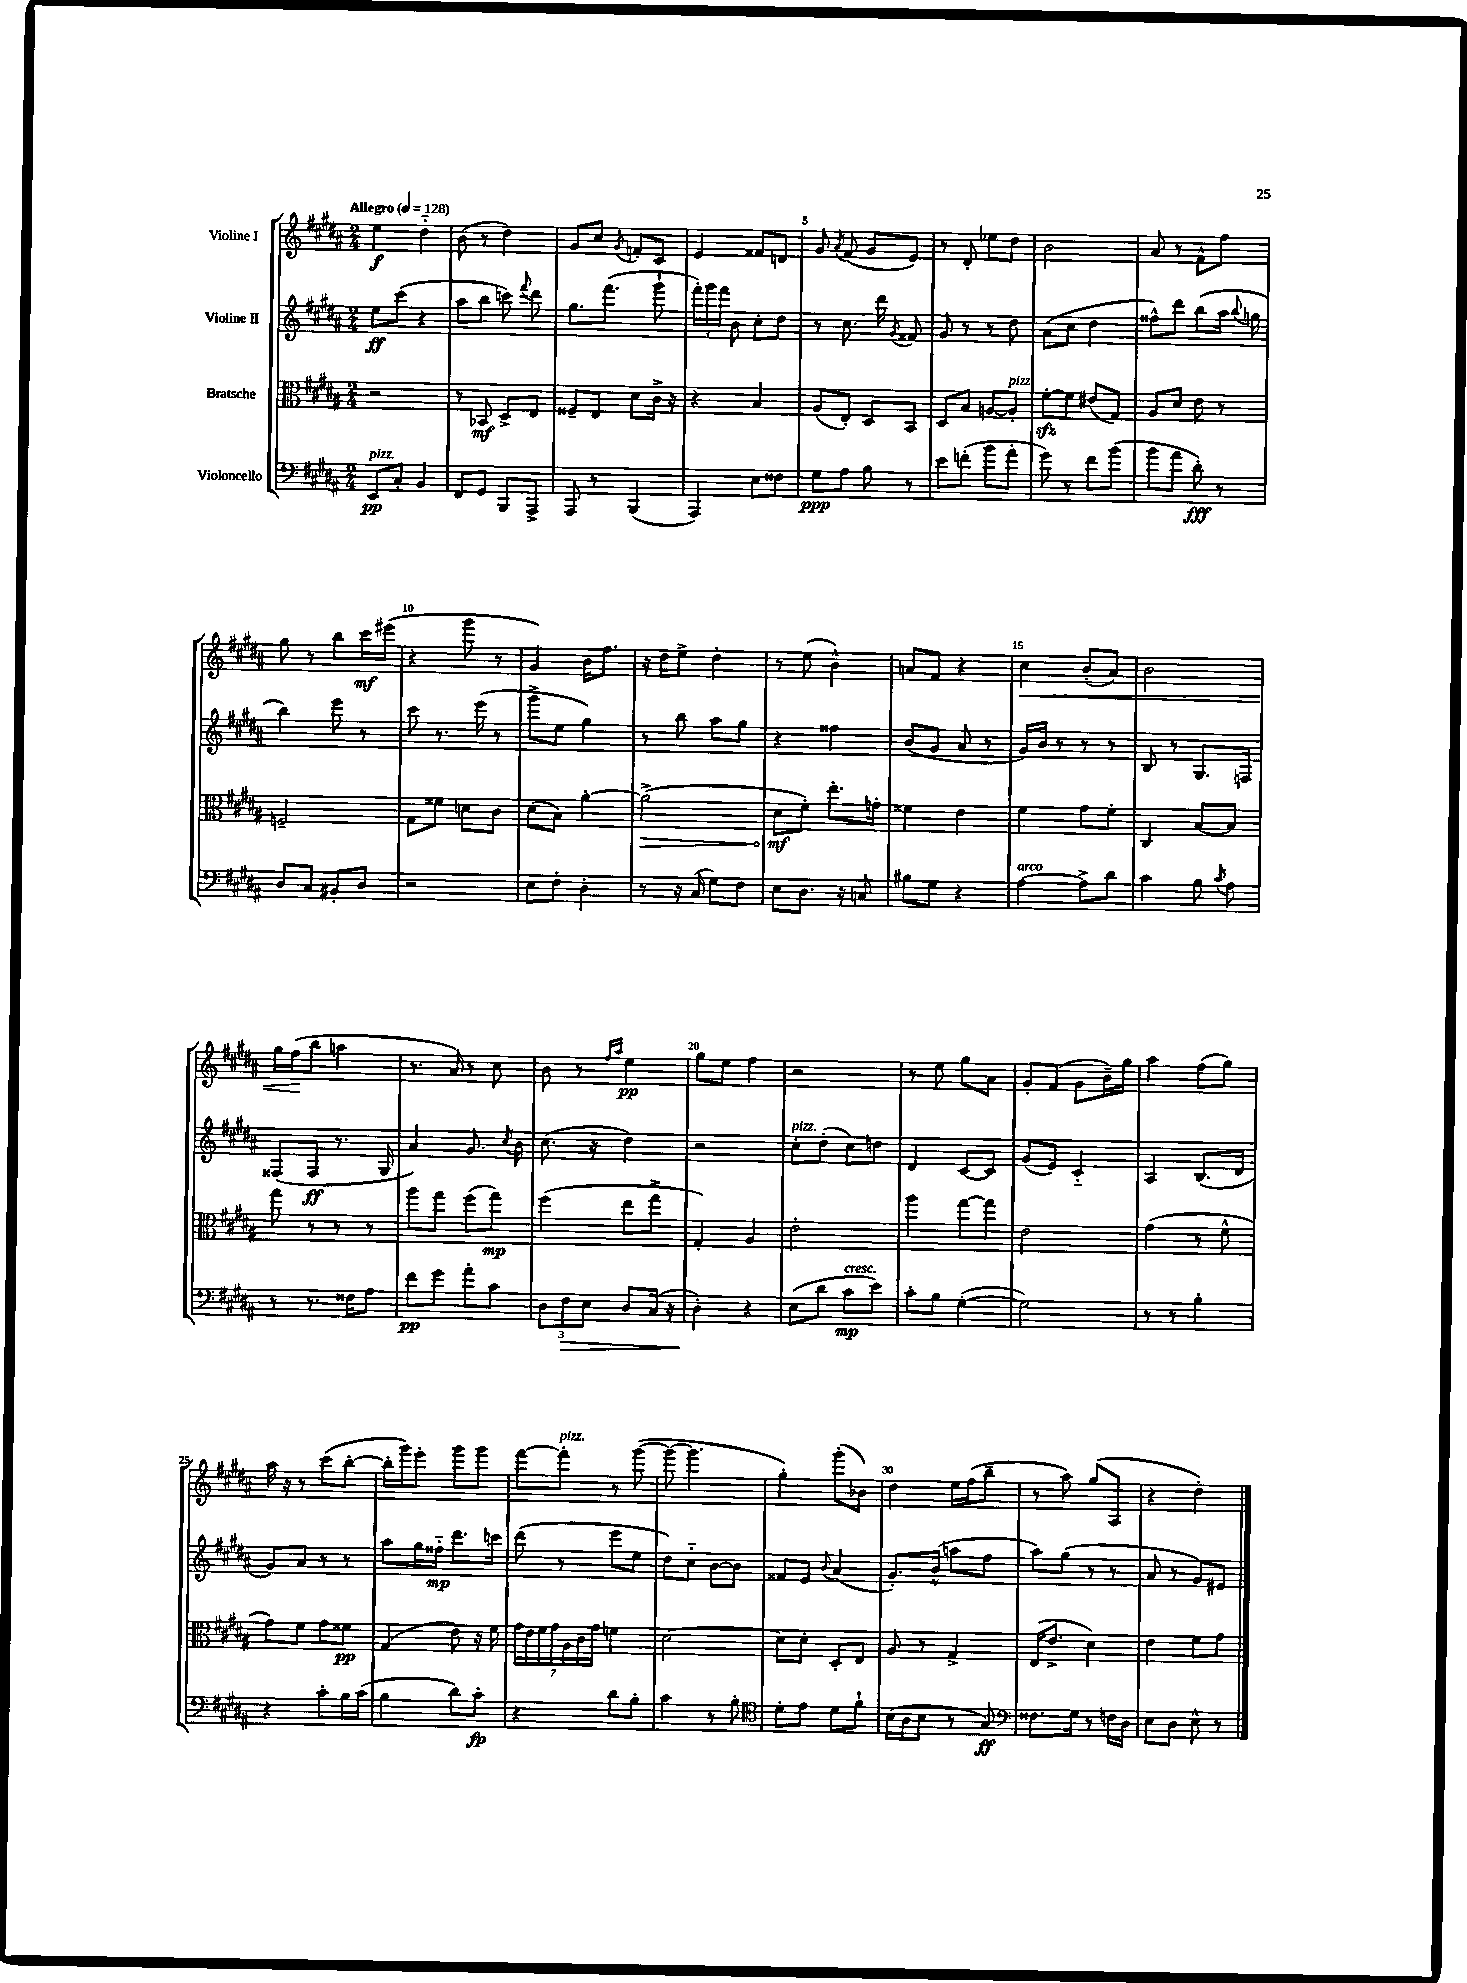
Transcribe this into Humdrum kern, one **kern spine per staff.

**kern	**kern	**kern	**kern
*staff4	*staff3	*staff2	*staff1
*clefF4	*clefC3	*clefG2	*clefG2
*k[f#c#g#d#a#]	*k[f#c#g#d#a#]	*k[f#c#g#d#a#]	*k[f#c#g#d#a#]
*M2/4	*M2/4	*M2/4	*M2/4
*MM128	*MM128	*MM128	*MM128
8EE/L	2r	8ee\L	4ee\
8C#'/J	.	(8ccc#\J	.
4BB/	.	4r	4dd#'~\
=	=	=	=
8FF#/L	8r	8aa#\L	(8b\
8GG#/J	8BB-/	8bb\J	8r
8BBB/L	8D#^/L	8ccc\)	4dd#\)
.	.	8qqfff#/	.
8AAA#^/J	8E/J	8ddd#\	.
=	=	=	=
8AAA#/	8F##~/L	8.gg#\L	8g#/L
8r	8E/J	.	8cc#/J
.	.	(8.fff#\J	.
.	.	.	8qg#/
(4BBB/	8d#\L	.	8f'/L
.	16c#^\Jk	8ggg#`\	8c#/J
.	16r	.	.
=	=	=	=
4AAA#/)	4r	24fff#'\LL)	4e/
.	.	24ggg#\	.
.	.	24fff#\JJ	.
.	.	8b\	.
8E\L	4B/	8cc#'\L	8f##/L
8F##\J	.	8dd#\J	8d/J
=	=	=	=
8G#\L	(8A#/L	8r	8g#/
.	.	.	8qa#/
8A#\J	8E'/J)	8.cc#\	(8f#/
8B\	8D#/L	.	8g#/L
.	.	16ddd#\	.
.	.	8qg#/	.
8r	8BB/J	8f##/	8e/J)
=	=	=	=
8e\L	8D#/L	8g#/	8r
(8f'\J	8B/J	8r	8d#'/
8b\L	[8A/L	8r	8ee-\L
8a#'\J	8A'/]J	8dd#\	8dd#\J
=	=	=	=
8g#\)	[8f#'\L	(8a#\L	2b\
8r	8f#\]J	8cc#\J	.
8f#\L	(8e#/L	4dd#\	.
(8b\J	8G#/J)	.	.
=	=	=	=
8b\L	8A#/L	8ff##^^\L)	8a#/
8a#\J	8d#/J	8ddd#\J	8r
8d#'\)	8e\	(8bb\L	8f#^^\L
8r	8r	16aa#\Jk	8ff#\J
.	.	8qqbb/	.
.	.	16gg\	.
=	=	=	=
8D#/L	2F~/	4bb\)	8gg#\
8C#/J	.	.	8r
8BB#'/L	.	8eee\	8bb\L
8D#/J	.	8r	16ccc#\L
.	.	.	(16eee#\JJ
=	=	=	=
2r	8G#\L	8ccc#\	4r
.	8f##\J	8.r	.
.	8d\L	.	8ggg#\
.	.	(16eee\	.
.	8c#\J	8r	8r
=	=	=	=
8E\L	(8d#\L	8ggg#^\L	4g#/)
8F#'\J	8B\J)	8ee\J	.
4D#'\	[4a#'\	4gg#\)	16b\LK
.	.	.	8.ff#\J
=	=	=	=
8r	(2a#^\]	8r	16r
.	.	.	16dd#\LK
16r	.	8bb\	8ee^\J
(16C#/	.	.	.
8G#\L)	.	8aa#\L	4dd#'\
8F#\J	.	8gg#\J	.
=	=	=	=
8E\L	8d#\L	4r	8r
8.D#\J	8f#'\J)	.	(8ee\
.	8.ee'\L	4ff##\	4b^^\)
16r	.	.	.
8C/	.	.	.
.	16g'\Jk	.	.
=	=	=	=
8B#\L	4f##\	(8b/L	8a/L
8G#\J	.	8g#/J	8f#/J
4r	4e\	8a#/	4r
.	.	8r	.
=	=	=	=
[4A#\	4f#\	16g#/LL)	4cc#\
.	.	16b/JJ	.
.	.	8r	.
8A#^\]L	8g#\L	8r	(8b'/L
8d#\J	8f#'\J	8r	8a#/J)
=	=	=	=
4c#\	4C#/	8B/	2b\
.	.	8r	.
8B\	[8B/L	8.G#/L	.
8qc#/	.	.	.
8A#\	8B/]J	.	.
.	.	16F/Jk	.
=	=	=	=
8r	8gg#\	(8F##/L	16gg#\LL
.	.	.	(16ff#\J
8.r	8r	8F##/J	8bb\J
.	8r	8.r	4aa\
16F##\LK	.	.	.
8A#\J	8r	.	.
.	.	16G#/	.
=	=	=	=
8f#\L	8aa#\L	4a#/)	8.r
8g#\J	8gg#\J	.	.
.	.	.	16a#/)
8a#'\L	(8ff#\L	8.g#/	8r
8c#\J	8gg#\J)	.	8cc#\
.	.	8qcc#/	.
.	.	16b\	.
=	=	=	=
12D#\L	(4ff#\	(8.cc#\	8b\
12F#\	.	.	.
.	.	.	8r
12E\J	.	.	.
.	.	16r	.
.	.	.	16qqff#/LL
.	.	.	16qqaa#/JJ
8D#/L	8ee\L	4dd#\)	4ee\
(16C#/Jk	8gg#^\J	.	.
16r	.	.	.
=	=	=	=
4D#'\)	4G#'/)	2r	8gg#\L
.	.	.	8ee\J
4r	4A#/	.	4ff#\
=	=	=	=
(8E\L	2e'\	8cc#'\L	2r
8d#\J	.	(8dd#'\J	.
8c#\L	.	8cc#\L)	.
8e\J)	.	8dd\J	.
=	=	=	=
8c#'\L	4aa#\	4d#/	8r
8B\J	.	.	8ee\
([4G#'\	[8gg#\L	[8c#/L	8gg#\L
.	8gg#\]J	8c#/]J	8a#\J
=	=	=	=
2G#\])	2e\	(8g#/L	8g#'/L
.	.	8e/J)	(8f#/J
.	.	4c#'~/	8g#\L
.	.	.	16b~\L)
.	.	.	16gg#\JJ
=	=	=	=
8r	(4g#\	4A#/	4aa#\
8r	.	.	.
4B'\	8r	(8.B/L	(8ff#\L
.	8f#^^\	.	8gg#\J)
.	.	16d#/Jk	.
=	=	=	=
4r	8g#\L)	8g#/L)	16aa#\
.	.	.	16r
.	8f#\J	8a#/J	8r
8c#'\L	8g#\L	8r	(8ccc#\L
16B\L	8f##\J	8r	[8bb'\J
(16c#\JJ	.	.	.
=	=	=	=
4B\	(4G#/	8aa#\L	16bb'\]LL
.	.	.	16ggg#\J)
.	.	16gg#\L	8eee'\J
.	.	16ff##'~\JJ	.
8d#\L)	8e\)	8.ddd#\L	8ggg#\L
8c#'\J	16r	.	8ggg#\J
.	16f#\	16ccc\Jk	.
=	=	=	=
4r	28g#\LL	(8ddd#\	[8fff#\L
.	28e\	.	.
.	28f#\	.	.
.	28g#\	.	.
.	.	8r	8fff#'\]J
.	28A#\	.	.
.	28c#\	.	.
.	28g#\JJ	.	.
8d#\L	4f\	8eee\L	8r
8B'\J	.	8ee\J	([8ggg#\
=	=	=	=
4c#\	[2d#\	8dd#\L)	8ggg#\_
.	.	8cc#'~\J	4.ggg#\]
8r	.	[8b\L	.
8B'\	.	8b\]J	.
=	=	=	=
*clefC4	*	*	*
8d#'\L	8d#\]L	8f##/L	4gg#'\)
8e\J	8d#'\J	8e/J	.
.	.	8qqb/	.
8d#\L	8D#'/L	(4a#/	(8ggg#'\L
8f#`\J	8E/J	.	8b-\J)
=	=	=	=
(16B\LL	8A#/	8.g#'/L)	4dd#\
16A#\J	.	.	.
8B\J	8r	.	.
.	.	(16b^^/Jk	.
8r	4G#^/	8aa\L	16ee\LL
.	.	.	(16ff#\J
8G#/)	.	8ff#\J	8bb~\J
=	=	=	=
*clefF4	*	*	*
8.F##\L	(16E/LK	8aa#\L)	8r
.	8.e^/J	.	.
.	.	(8gg#\J	8aa#\)
16G#\Jk	.	.	.
8r	4d#\)	8r	(8gg#/L
16F\LL	.	8r	8A#/J
16D#\JJ	.	.	.
=	=	=	=
8E\L	4e\	8a#/	4r
8D#\J	.	8r	.
8E^^\	8f#\L	8g#/L)	4dd#'\)
8r	8g#\J	8e#/J	.
==	==	==	==
*-	*-	*-	*-
